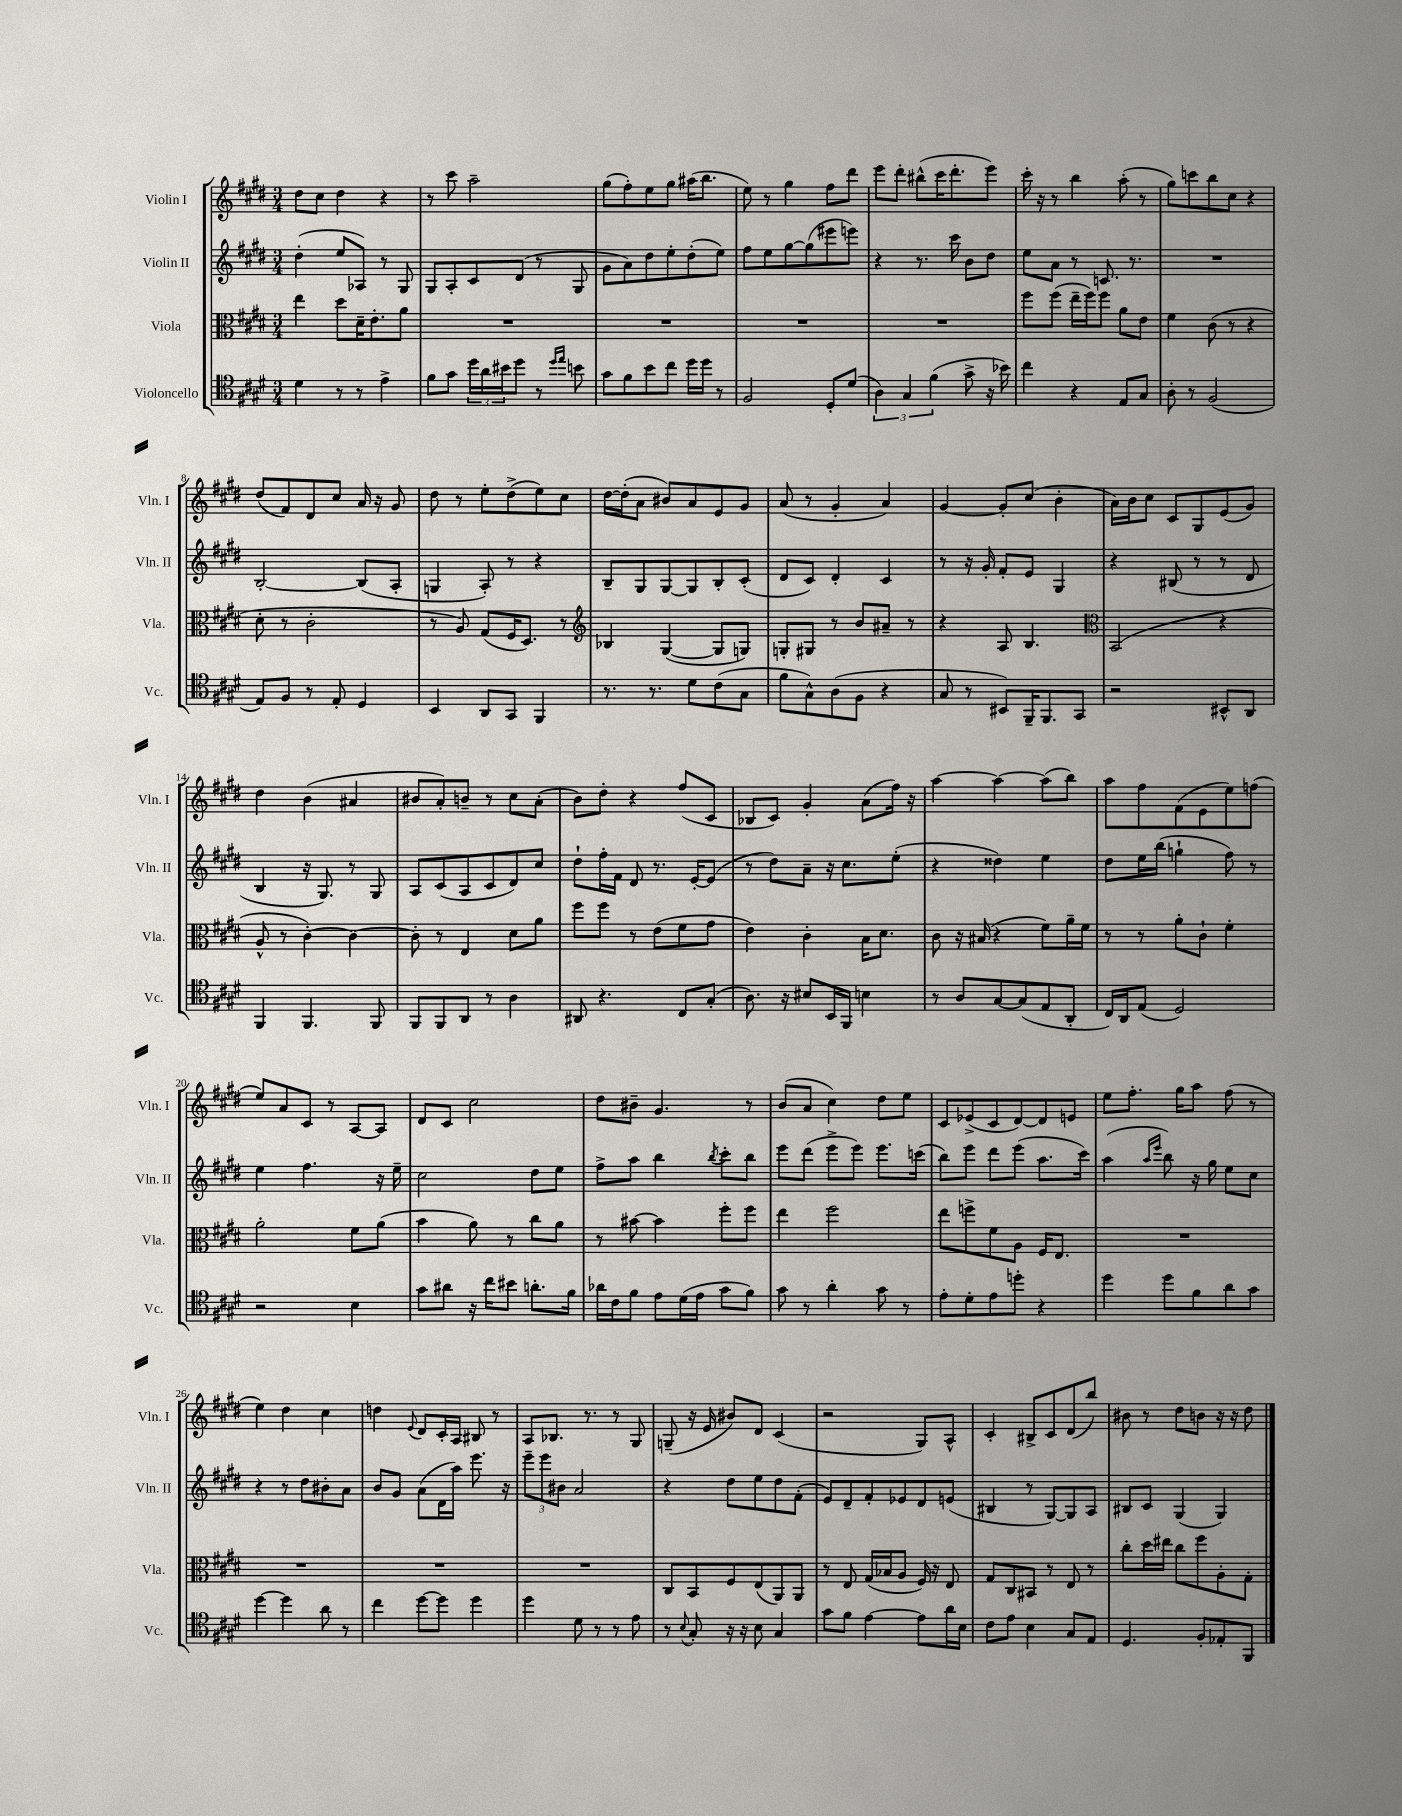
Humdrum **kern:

**kern	**kern	**kern	**kern
*staff4	*staff3	*staff2	*staff1
*clefC4	*clefC3	*clefG2	*clefG2
*k[f#c#g#d#]	*k[f#c#g#d#]	*k[f#c#g#d#]	*k[f#c#g#d#]
*M3/4	*M3/4	*M3/4	*M3/4
4d#	4ee	(4dd#'	8dd#
.	.	.	8cc#
8r	8dd#	8ee	4dd#
8r	16d#~	8A-)	.
.	8.e'	.	.
4e^	.	8r	4r
.	8a	8G#	.
=	=	=	=
8f#	2.r	8G#	8r
8g#	.	8A'	8ccc#
24dd#	.	8c#	2aa~
24a	.	.	.
24b#	.	.	.
8dd#	.	(8d#	.
8r	.	8r	.
16qqdd#	.	.	.
16qqee	.	.	.
8b	.	8G#	.
=	=	=	=
8g#	2.r	8g#	(8gg#
8f#	.	8a)	8ff#')
8b	.	8dd#	8ee
8cc#	.	8ee'	8gg#
16dd#	.	(8dd#'	(16aa#
16dd#	.	.	8.bb
8r	.	8ee)	.
=	=	=	=
2F#	2.r	8ff#	8ee)
.	.	8ee	8r
.	.	[8gg#	4gg#
.	.	(8gg#]	.
8D#'	.	8eee#	8ff#
(8d#	.	8eee)	8ddd#
=	=	=	=
6A)	2.r	4r	8eee
.	.	.	8ddd#'
6G#	.	.	.
.	.	8.r	(8bb#^^
(6f#	.	.	.
.	.	.	16ccc#
.	.	16ccc#	8.ddd#'
8g#^	.	8b	.
16r	.	8dd#	8eee)
16b-)	.	.	.
=	=	=	=
4cc#	8ff#	8ee	16ccc#'
.	.	.	16r
.	(8ff#	8a	8r
4r	16ee~	8r	4bb
.	16ff#)	.	.
.	8ff#	8.c	.
8E	8a	.	(8aa'
.	.	8.r	.
8G#	8e	.	8r
=	=	=	=
8A'	4f#	2.r	8gg#)
8r	.	.	8ccc
(2F#	(8c#	.	8bb
.	8r	.	8cc#
.	4r	.	4r
=	=	=	=
8E)	8d#'	[2B'	(8dd#
8F#	8r	.	8f#)
8r	2c#'	.	8d#
8E'	.	.	8cc#
4D#	.	(8B]	16a
.	.	.	16r
.	.	8A'	8g#
=	=	=	=
4BB	8r	4G	8dd#
.	8A)	.	8r
8AA	(8G#	8A')	8ee'
8GG#	16F#	8r	(8dd#^
.	8.D#)	.	.
4FF#	.	4r	8ee)
.	8r	.	8cc#
=	=	=	=
*	*clefG2	*	*
8.r	4B-	8B~	[16dd#
.	.	.	(16dd#']
.	.	8G#	8a
8.r	.	.	.
.	([4G#	[8G#	8b#)
8d#	.	8G#]	8a
(8c#	8G#]	8B'	8e
8G#	8G)	(8c#'	8g#
=	=	=	=
8f#	8G'	8d#	(8a
8G#^^)	8G#	8c#)	8r
(8A	8r	4d#'	4g#'
8F#	8b	.	.
4r	8a#~	4c#	4a)
.	8r	.	.
=	=	=	=
8G#	4r	8r	[4g#
8r	.	16r	.
.	.	16g#'	.
8BB#)	8A	8f#'	8g#']
16FF#~	4.B	8e	(8cc#
8.FF#	.	.	.
.	.	4G#	4b'
8GG#	.	.	.
=	=	=	=
*	*clefC3	*	*
2r	(2BB	4r	16a)
.	.	.	16b
.	.	.	8cc#
.	.	(8B#	8c#
.	.	8r	8G#
8BB#^^	4r	8r	(8e
8AA	.	8d#	8g#)
=	=	=	=
4FF#	8A^^	4B	4dd#
.	8r	.	.
4.FF#	[4c#')	16r	(4b
.	.	8.G#)	.
.	4c#_	8r	4a#
8FF#	.	8G#	.
=	=	=	=
8FF#	8c#']	8A	8b#
8FF#	8r	(8c#	8a')
8AA	4E	8A	8b~
8r	.	8c#	8r
4A	8d#	8d#)	8cc#
.	8a	8cc#	(8a'
=	=	=	=
8AA#	8ff#	8dd#`	8b)
4.r	8ff#	16ff#'	8dd#'
.	.	16f#	.
.	8r	8d#	4r
.	(8e	8.r	.
8C#	8f#	.	(8ff#
.	.	[16e'	.
(8G#'	8g#	(8e]	8c#
=	=	=	=
8.A)	4e)	8r	8B-
.	.	8dd#)	8c#)
16r	.	.	.
8B#	4c#'	8a~	4g#'
16BB	.	16r	.
16FF#	.	8.cc#	.
4B	16B	.	(8a
.	8.d#	.	.
.	.	(8ee'	16ff#)
.	.	.	16r
=	=	=	=
8r	8c#	4r	[4aa
8A	16r	.	.
.	(16B#	.	.
[8G#	4r	4dd##)	4aa_
(8G#]	.	.	.
8E	8f#)	4ee	(8aa]
8AA'	16a~	.	8bb)
.	16f#	.	.
=	=	=	=
16C#)	8r	8dd#	8aa
16AA	.	.	.
(8E	8r	16ee	8ff#
.	.	(16bb	.
2D#)	8a'	4gg`	(8f#
.	8c#`	.	8e
.	4f#'	8ff#)	8ee)
.	.	8r	(8ff
=	=	=	=
2r	2a'	4ee	8ee)
.	.	.	8a
.	.	4.ff#	8c#
.	.	.	8r
4B	8f#	.	[8A
.	(8a	16r	8A]
.	.	16ee~	.
=	=	=	=
8g#	4b	2cc#	8d#
8a#	.	.	8c#
16r	8a)	.	2cc#
16cc#	.	.	.
8b#	8r	.	.
8.a'	8cc#	8dd#	.
.	8a	8ee	.
16f#	.	.	.
=	=	=	=
16a-	8r	8ff#^	8dd#
16c#	.	.	.
8f#	[8b#	8aa	8b#~
8e	4b#]	4bb	4.g#
(16d#	.	.	.
16e	.	.	.
.	.	8qbb	.
8g#	8ff#'	8ccc#'	.
8f#)	8ff#	8bb	8r
=	=	=	=
8g#	4ee	8eee	(8b
8r	.	(8ddd#	8a
4a'	2ff#	8eee^	4cc#)
.	.	8eee)	.
8g#	.	8.eee	8dd#
8r	.	.	8ee
.	.	(16ccc	.
=	=	=	=
8e'	8ee	8bb)	8c#
8d#'	8ff^	8eee	(8e-^
8e	8f#	8ddd#	8c#
8dd'	8A	(8eee	[8d#)
4r	16F#	8.aa	8d#]
.	8.E	.	.
.	.	.	8e
.	.	16ccc#)	.
=	=	=	=
4dd#	2.r	(4aa	8ee
.	.	.	8.ff#'
.	.	16qqaa	.
.	.	16qqeee	.
8dd#	.	8bb)	.
.	.	.	16gg#
8f#	.	16r	8aa
.	.	16gg#	.
8a	.	8ee	(8ff#
8g#	.	8cc#	8r
=	=	=	=
[4dd#	2.r	4r	4ee)
4dd#]	.	8r	4dd#
.	.	8dd#	.
8a	.	8b#'	4cc#
8r	.	8a	.
=	=	=	=
4cc#	2.r	8b	4dd
.	.	8g#	.
.	.	.	8qqe
[8dd#	.	(8a	8d#
8dd#]	.	16d#	16c#'
.	.	16aa)	16A
4dd#	.	8.eee	8B#
.	.	.	8r
.	.	16r	.
=	=	=	=
4dd#	2.r	12eee~	8A
.	.	12eee	.
.	.	.	8.B-
.	.	12b#	.
8d#	.	2a	.
.	.	.	8.r
8r	.	.	.
8r	.	.	8r
8e	.	.	8G#
=	=	=	=
8r	8C#	4r	(8G~
8qqB	.	.	.
8G#'	8BB	.	16r
.	.	.	16e
16r	8F#	8dd#	8b#)
16r	.	.	.
8B	(8E	8ee	8d#
4G#	8AA)	8dd#	(4c#
.	8AA	(8f#'	.
=	=	=	=
8g#	8r	8e)	2r
8f#	8E	8d#~	.
[4e	(16G#	8f#'	.
.	16B-	.	.
.	8A	8e-	.
8e]	16F#)	8d#	8G#)
.	16r	.	.
16a	8E	(8e	8A^^
16B	.	.	.
=	=	=	=
8c#	8G#	4B#	4c#'
8e	8C#	.	.
4B	8BB#	8r	8B#^
.	8r	[8G#)	8c#
8G#	8E	8G#]	(8d#
8E	8r	8A	8bb)
=	=	=	=
4.D#	8cc#'	8B#	8b#
.	16dd#	8c#	8r
.	16ee#	.	.
.	8cc#	(4G#	8dd#
8F#'	8ff#	.	8b
8E-'	8A'	4G#)	16r
.	.	.	16r
8FF#	8G#'	.	8dd#
==	==	==	==
*-	*-	*-	*-
